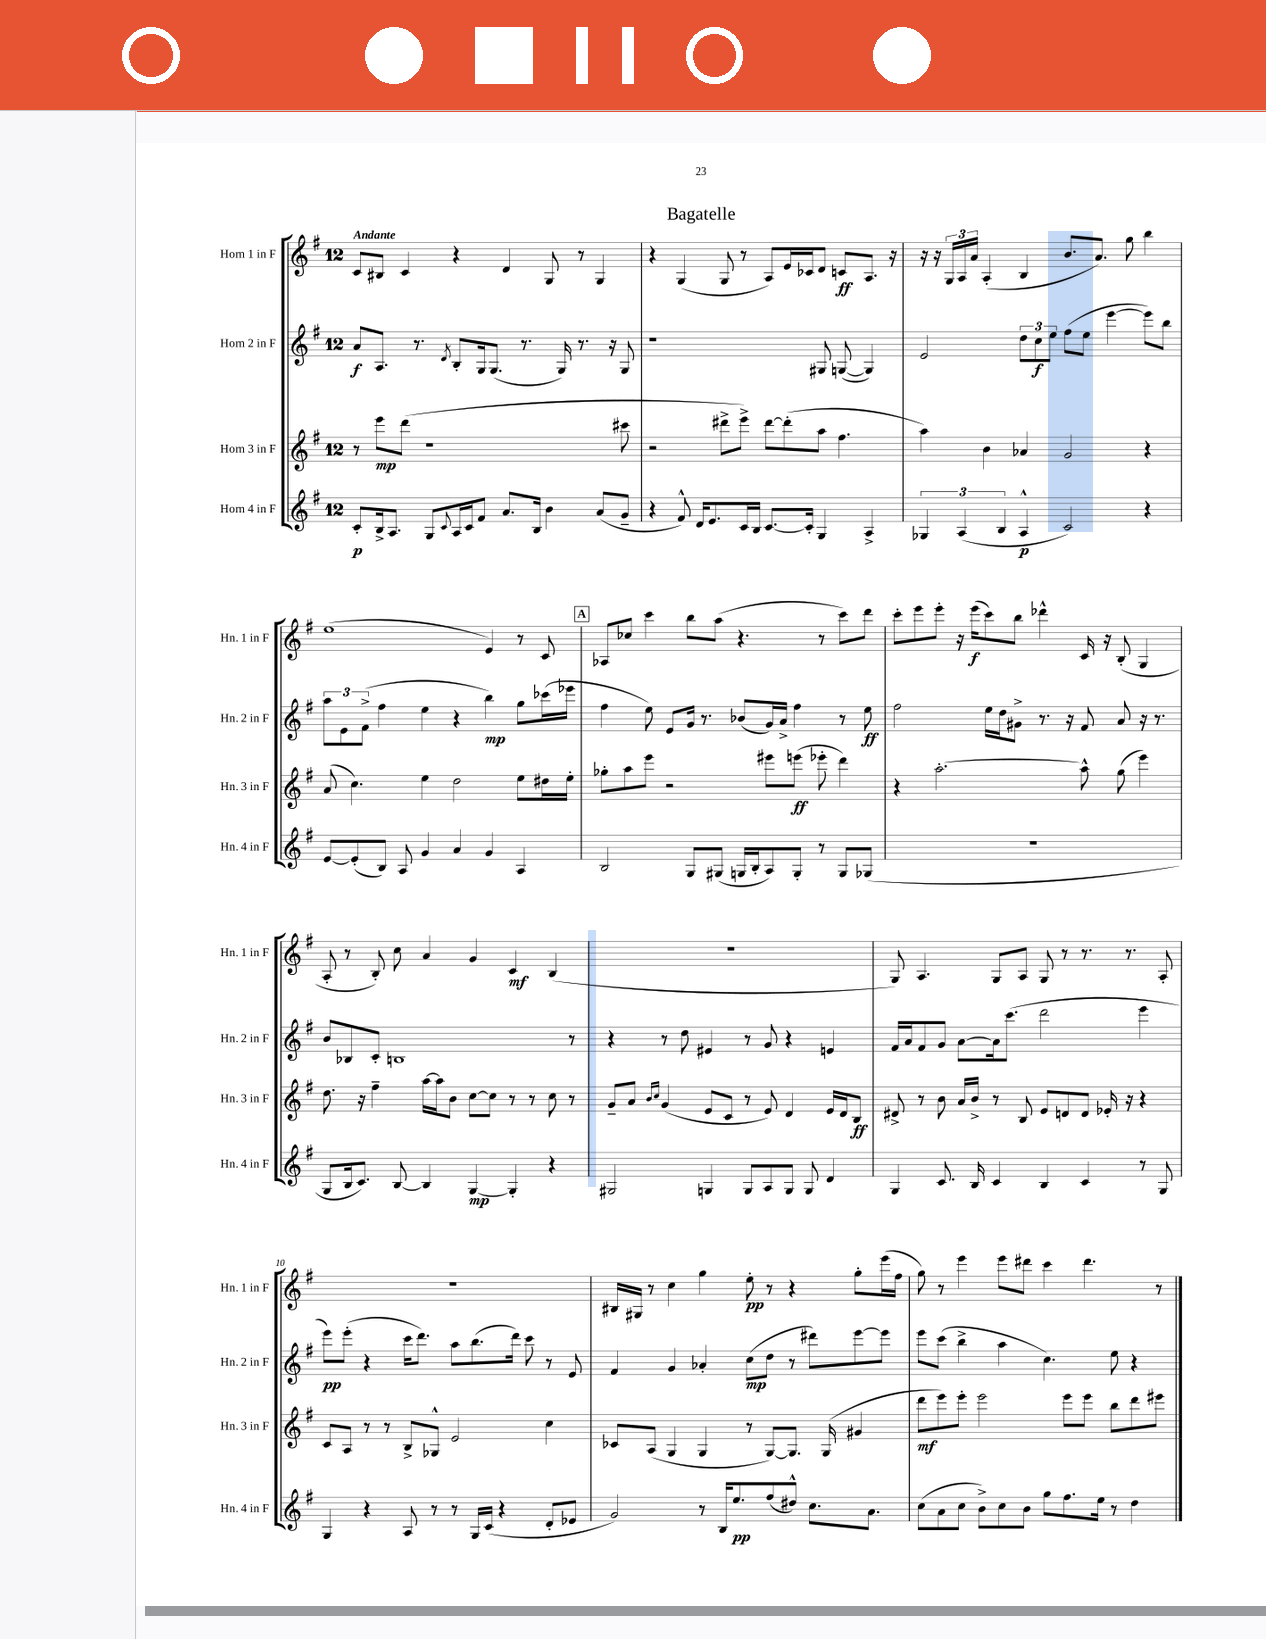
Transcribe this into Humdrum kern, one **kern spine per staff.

**kern	**dynam	**kern	**dynam	**kern	**dynam	**kern	**dynam
*part4	*part4	*part3	*part3	*part2	*part2	*part1	*part1
*staff4	*staff4	*staff3	*staff3	*staff2	*staff2	*staff1	*staff1
*I"Horn 4 in F	*	*I"Horn 3 in F	*	*I"Horn 2 in F	*	*I"Horn 1 in F	*
*I'Hn. 4 in F	*	*I'Hn. 3 in F	*	*I'Hn. 2 in F	*	*I'Hn. 1 in F	*
*clefG2	*	*clefG2	*	*clefG2	*	*clefG2	*
*k[f#]	*	*k[f#]	*	*k[f#]	*	*k[f#]	*
*M12/8	*	*M12/8	*	*M12/8	*	*M12/8	*
=1	=1	=1	=1	=1	=1	=1	=1
!	!	!	!	!	!	!LO:TX:a:B:t=Andante	!
8c'/L	p	8r	.	8a/L	f	8c/L	.
16B^/k	.	8eee\L	mp	8.A/J	.	8B#X/J	.
8.A/J	.	.	.	.	.	.	.
.	.	(8ddd\J	.	.	.	4c/	.
.	.	.	.	8.r	.	.	.
8G/L	.	1r	.	.	.	.	.
8qqc/	.	.	.	8qd/	.	.	.
16A/L	.	.	.	8B'/L	.	4r	.
16c/J	.	.	.	.	.	.	.
8f#/J	.	.	.	16G/k	.	.	.
.	.	.	.	(8.G/J	.	.	.
8.a/L	.	.	.	.	.	4d/	.
.	.	.	.	8.r	.	.	.
16B/Jk	.	.	.	.	.	.	.
4b\	.	.	.	.	.	8G/	.
.	.	.	.	16G/)	.	.	.
.	.	.	.	8.r	.	8r	.
(8a/L	.	.	.	.	.	4G/	.
.	.	.	.	16r	.	.	.
8g~/J	.	8ccc#X\	.	8G/	.	.	.
=2	=2	=2	=2	=2	=2	=2	=2
4r	.	2r	.	1r	.	4r	.
8f#^^/)	.	.	.	.	.	(4G/	.
16d/KL	.	.	.	.	.	.	.
8.e/	.	.	.	.	.	.	.
.	.	8ddd#X^\L	.	.	.	8G/	.
16c/L	.	8eee^\J)	.	.	.	8r	.
16B/JJ	.	.	.	.	.	.	.
[8.c/L	.	[8ddd#\L	.	.	.	8A/L)	.
.	.	(8ddd#'\]	.	.	.	16e/L	.
16c'/Jk]	.	.	.	.	.	16c-X/J	.
4G/	.	8aa\J	.	8G#X/	.	8d/J	.
.	.	4.ff#\	.	([8Gn/	.	8cn/L	ff
4A^/	.	.	.	4G/])	.	8.A/J	.
.	.	.	.	.	.	16r	.
=3	=3	=3	=3	=3	=3	=3	=3
6G-X/	.	4aa\)	.	2e/	.	16r	.
.	.	.	.	.	.	16r	.
.	.	.	.	.	.	24G/LL	.
(6A/	.	.	.	.	.	24A/	.
.	.	.	.	.	.	24a/JJ	.
.	.	4b\	.	.	.	(4A'/	.
6B/	.	.	.	.	.	.	.
4A^^/	p	4a-X/	.	12dd\L	.	4B/	.
.	.	.	.	12cc\	f	.	.
.	.	.	.	12ee\J	.	.	.
2c/)	.	2g/	.	(8ff#\L	.	8.b/L	.
.	.	.	.	8ee\J	.	.	.
.	.	.	.	.	.	8.a/J)	.
.	.	.	.	[4eee\	.	.	.
.	.	.	.	.	.	8gg\	.
4r	.	4r	.	8eee\L])	.	4bb\	.
.	.	.	.	8bb\J	.	.	.
!!LO:LB:g=z
=4	=4	=4	=4	=4	=4	=4	=4
[8e/L	.	(8a/	.	12aa\L	.	(1ee	.
.	.	.	.	12e\	.	.	.
(8e'/]	.	4.cc\)	.	.	.	.	.
.	.	.	.	(12f#^\J	.	.	.
8B/J)	.	.	.	4ff#\	.	.	.
8A/	.	.	.	.	.	.	.
4g/	.	4ee\	.	4ee\	.	.	.
4a/	.	2dd\	.	4r	.	.	.
4g/	.	.	.	4bb\)	mp	4e/)	.
4A/	.	8ee\L	.	8gg\L	.	8r	.
.	.	16dd#X\L	.	(16ccc-X\L	.	8c/	.
.	.	16ee'\JJ	.	16eee-X\JJ	.	.	.
!!LO:REH:place=s1:t=A
=5	=5	=5	=5	=5	=5	=5	=5
2B/	.	8gg-X'\L	.	4ff#\	.	8A-X/L	.
.	.	8aa\	.	.	.	8cc-X/J	.
.	.	8eee\J	.	8ee\)	.	4ccc\	.
.	.	2r	.	8e/L	.	.	.
8G/L	.	.	.	16g/Jk	.	8bb\L	.
.	.	.	.	8.r	.	.	.
(8G#X/J	.	.	.	.	.	(8aa\J	.
16Gn/LL	.	.	.	(8b-X/L	.	4.r	.
16B'/J	.	.	.	.	.	.	.
8A/)	.	8eee#X\L	.	16g/L)	.	.	.
.	.	.	.	16a^/JJ	.	.	.
8G'/J	.	(8eeen\J	ff	4ff#\	.	.	.
8r	.	8eee-X'\	.	.	.	8r	.
8G/L	.	4ddd\)	.	8r	.	8ccc\L)	.
(8G-X/J	.	.	.	8ee\	ff	8ddd\J	.
=6	=6	=6	=6	=6	=6	=6	=6
1.r	.	4r	.	2ff#\	.	8ccc'\L	.
.	.	.	.	.	.	8eee\	.
.	.	[2.aa'\	.	.	.	8eee'\J	.
.	.	.	.	.	.	16r	.
.	.	.	.	.	.	(16eee\KL	f
.	.	.	.	16ee\LL	.	8ccc\)	.
.	.	.	.	16dd\J	.	.	.
.	.	.	.	8g#X^\J	.	8bb\J	.
.	.	.	.	8.r	.	4ddd-X^^\	.
.	.	.	.	16r	.	.	.
.	.	8aa^^\]	.	8f#/	.	16c/	.
.	.	.	.	.	.	16r	.
.	.	(8gg\	.	8a/	.	(8B'/	.
.	.	4eee\)	.	16r	.	4G/	.
.	.	.	.	8.r	.	.	.
!!LO:LB:g=z
=7	=7	=7	=7	=7	=7	=7	=7
8G/L	.	8.dd\	.	8b/L	.	8A'/	.
16B/k	.	.	.	8B-X/	.	8r	.
8.c/J)	.	16r	.	.	.	.	.
.	.	4ff#~\	.	8c'/J	.	8B'/)	.
[8B/	.	.	.	1Bn	.	8cc\	.
4B/]	.	[16aa\LL	.	.	.	4a/	.
.	.	16aa\J]	.	.	.	.	.
.	.	8b\J	.	.	.	.	.
[4G/	mp	[8cc\L	.	.	.	4g/	.
.	.	8cc\J]	.	.	.	.	.
4G'/]	.	8r	.	.	.	4c/	mf
.	.	8r	.	.	.	.	.
4r	.	8cc\	.	.	.	(4B/	.
.	.	8r	.	8r	.	.	.
=8	=8	=8	=8	=8	=8	=8	=8
2G#X/	.	8g~/L	.	4r	.	1.r	.
.	.	8a/J	.	.	.	.	.
.	.	16qqb/LL	.	.	.	.	.
.	.	16qqcc/JJ	.	.	.	.	.
.	.	(4g/	.	8r	.	.	.
.	.	.	.	8dd\	.	.	.
4Gn/	.	8e/L	.	4e#X/	.	.	.
.	.	8c/J	.	.	.	.	.
8G/L	.	8r	.	8r	.	.	.
8A/	.	8e/)	.	8g/	.	.	.
8G/J	.	4d/	.	4r	.	.	.
8G/	.	.	.	.	.	.	.
4d/	.	16e/LL	.	4en/	.	.	.
.	.	16d/J	.	.	.	.	.
.	.	8B/J	ff	.	.	.	.
=9	=9	=9	=9	=9	=9	=9	=9
4G/	.	8d#X^/	.	16f#/LL	.	8G/)	.
.	.	.	.	16a/J	.	.	.
.	.	8r	.	8f#/	.	4.A/	.
8.c/	.	8b\	.	8g/J	.	.	.
.	.	16a/LL	.	[8a\L	.	.	.
16B/	.	16b^/JJ	.	.	.	.	.
4c/	.	8r	.	16a\k]	.	8G/L	.
.	.	.	.	(8.ccc\J	.	.	.
.	.	8B/	.	.	.	8A/J	.
4B/	.	8e/L	.	2ddd\	.	8G/	.
.	.	8dn/	.	.	.	8r	.
4c/	.	8d/J	.	.	.	8.r	.
.	.	16e-X'/	.	.	.	.	.
.	.	16r	.	.	.	8.r	.
8r	.	4r	.	4eee\	.	.	.
8G/	.	.	.	.	.	8A'/	.
!!LO:LB:g=z
=10	=10	=10	=10	=10	=10	=10	=10
4G/	.	8c/L	.	8eee\L)	pp	1.r	.
.	.	8A/J	.	(8eee'\J	.	.	.
4r	.	8r	.	4r	.	.	.
.	.	8r	.	.	.	.	.
8A/	.	8B^/L	.	16ccc\KL	.	.	.
.	.	.	.	8.ddd\J)	.	.	.
8r	.	8G-X^^/J	.	.	.	.	.
8r	.	2e/	.	8aa\L	.	.	.
16G/LL	.	.	.	(8.bb\	.	.	.
(16c/JJ	.	.	.	.	.	.	.
4r	.	.	.	.	.	.	.
.	.	.	.	16ddd\Jk)	.	.	.
.	.	.	.	8ccc\	.	.	.
8d'/L	.	4cc\	.	8r	.	.	.
8e-X/J	.	.	.	8e/	.	.	.
=11	=11	=11	=11	=11	=11	=11	=11
2g/)	.	8c-X/L	.	4f#/	.	16B#X/LL	.
.	.	.	.	.	.	16G#X/JJ	.
.	.	(8A/J	.	.	.	8r	.
.	.	4G/	.	4g/	.	4cc\	.
8r	.	4G/	.	4a-X'/	.	4gg\	.
16B/KL	.	.	.	.	.	.	.
8.ee/	pp	.	.	.	.	.	.
.	.	8r	.	(8cc\L	mp	8ee'\	pp
(8ff#/	.	[8G/L)	.	8dd\J	.	8r	.
8dd#X^^/J)	.	8.G/J]	.	8r	.	4r	.
8.cc\L	.	.	.	8ddd#X\L)	.	.	.
.	.	(16G/	.	.	.	.	.
.	.	4g#X/	.	[8eee\	.	8gg'\L	.
8.a\J	.	.	.	.	.	.	.
.	.	.	.	8eee\J]	.	(16eee\L	.
.	.	.	.	.	.	16ff#\JJ	.
=12	=12	=12	=12	=12	=12	=12	=12
(8cc\L	.	8ddd\L	mf	8eee\L	.	8gg\)	.
8a\	.	8eee\)	.	(8ccc\J	.	8r	.
8cc\J	.	8eee'\J	.	4bb^\	.	4eee\	.
8b^\L)	.	2eee\	.	.	.	.	.
8cc\	.	.	.	4aa\	.	8eee\L	.
8b\J	.	.	.	.	.	8ddd#X\J	.
8gg\L	.	.	.	4.cc\)	.	4ccc\	.
8.ff#\	.	8eee\L	.	.	.	.	.
.	.	8eee\J	.	.	.	4.ddd#\	.
16ee\Jk	.	.	.	.	.	.	.
8r	.	8bb\L	.	8ee\	.	.	.
4dd\	.	8ddd\	.	4r	.	.	.
.	.	8eee#X\J	.	.	.	8r	.
==	==	==	==	==	==	==	==
*-	*-	*-	*-	*-	*-	*-	*-
